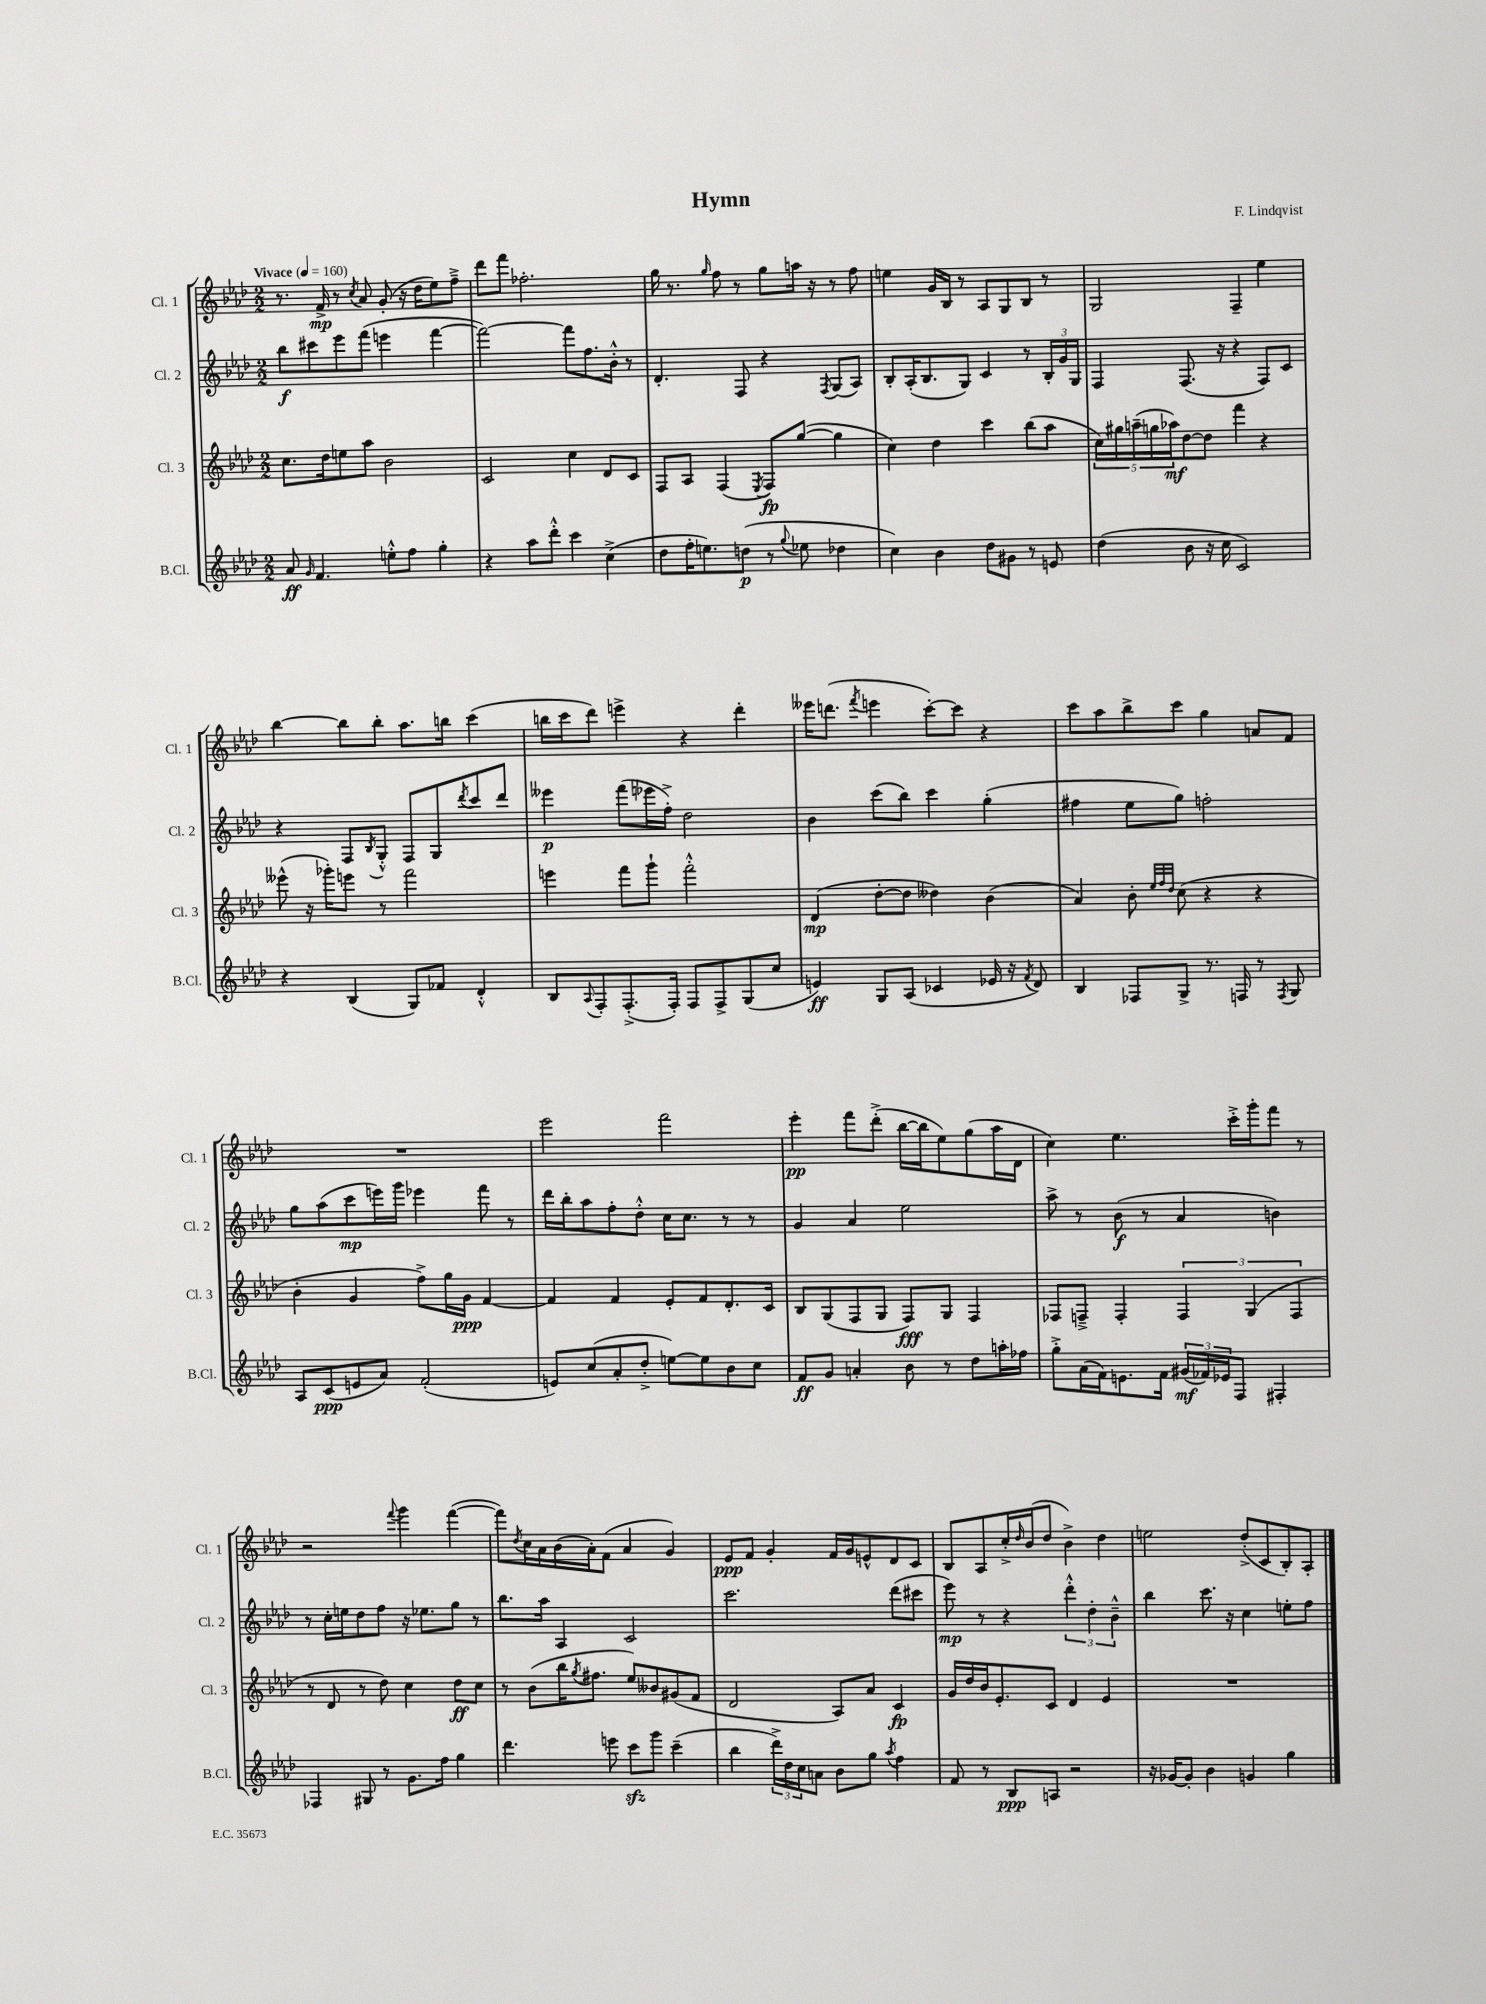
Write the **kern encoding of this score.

**kern	**dynam	**kern	**dynam	**kern	**dynam	**kern	**dynam
*part4	*part4	*part3	*part3	*part2	*part2	*part1	*part1
*staff4	*staff4	*staff3	*staff3	*staff2	*staff2	*staff1	*staff1
*I"B.Cl.	*	*I"Cl. 3	*	*I"Cl. 2	*	*I"Cl. 1	*
*I'B.Cl.	*	*I'Cl. 3	*	*I'Cl. 2	*	*I'Cl. 1	*
*clefG2	*	*clefG2	*	*clefG2	*	*clefG2	*
*k[b-e-a-d-]	*	*k[b-e-a-d-]	*	*k[b-e-a-d-]	*	*k[b-e-a-d-]	*
*M2/2	*	*M2/2	*	*M2/2	*	*M2/2	*
*MM160	*	*MM160	*	*MM160	*	*MM160	*
=1	=1	=1	=1	=1	=1	=1	=1
!	!	!	!	!	!	!LO:TX:a:B:t=Vivace	!
8a-/	ff	8.cc\L	.	8bb-\L	f	8.r	.
16qqg/	.	.	.	.	.	.	.
4.f/	.	.	.	8ccc#X\	.	.	.
.	.	16dd-\k	.	.	.	16f^/	mp
.	.	8een\	.	8eee-\	.	8r	.
.	.	.	.	.	.	8qcc/	.
.	.	8aa-\J	.	(8fff\J	.	8a-/	.
8een'^^\L	.	2b-\	.	4eeen\	.	(8g'/	.
8ff\J	.	.	.	.	.	16r	.
.	.	.	.	.	.	16dd-\KL	.
4gg'\	.	.	.	[4fff\	.	8ee-\)	.
.	.	.	.	.	.	8ff~^\J	.
=2	=2	=2	=2	=2	=2	=2	=2
4r	.	2c/	.	2fff\_)	.	8ddd-\L	.
.	.	.	.	.	.	8fff\J	.
8aa-\L	.	.	.	.	.	2.ff-X'\	.
8ddd-'^^\J	.	.	.	.	.	.	.
4ccc\	.	4cc\	.	8fff\L]	.	.	.
.	.	.	.	8.ff\	.	.	.
(4cc^\	.	8d-/L	.	.	.	.	.
.	.	.	.	16b-'^^\Jk	.	.	.
.	.	8c/J	.	8r	.	.	.
=3	=3	=3	=3	=3	=3	=3	=3
8dd-\L	.	8F/L	.	4.d-'/	.	16gg\	.
.	.	.	.	.	.	8.r	.
16ff'\K	.	8A-/J	.	.	.	.	.
8.een\)	.	.	.	.	.	.	.
.	.	.	.	.	.	16qqgg/	.
.	.	(4F/	.	.	.	8ff\	.
(8ddn\J	p	.	.	8F/	.	8r	.
.	.	8qE-/	.	.	.	.	.
8r	.	8F/L)	fp	4r	.	8gg\L	.
8qqgg/	.	.	.	.	.	.	.
8ee-X\	.	([8gg/J	.	.	.	16aan\Jk	.
.	.	.	.	.	.	16r	.
.	.	.	.	8qF/	.	.	.
4dd-X\	.	4gg\]	.	(8G/L	.	8r	.
.	.	.	.	8A-/J)	.	8ff\	.
=4	=4	=4	=4	=4	=4	=4	=4
4cc\)	.	4cc\)	.	8B-'/L	.	4een\	.
.	.	.	.	(16A-'/K	.	.	.
.	.	.	.	8.B-/	.	.	.
4b-\	.	4dd-\	.	.	.	16g/LL	.
.	.	.	.	.	.	16B-/JJ	.
.	.	.	.	8G/J)	.	8r	.
8dd-\L	.	4ccc\	.	4c/	.	8A-/L	.
8g#X\J	.	.	.	.	.	8G/	.
8r	.	(8bb-\L	.	8r	.	8B-/J	.
8en/	.	8aa-\J	.	24B-'/LL	.	8r	.
.	.	.	.	24g/	.	.	.
.	.	.	.	24G/JJ	.	.	.
=5	=5	=5	=5	=5	=5	=5	=5
(4dd-\	.	20cc\LL)	.	4F/	.	2G/	.
.	.	20gg#X\	.	.	.	.	.
.	.	(20aan~\	.	.	.	.	.
.	.	20ggn\	.	.	.	.	.
.	.	20aa-X\J)	mf	.	.	.	.
8b-\	.	[8dd-\	.	(8.F/	.	.	.
16r	.	8dd-\J]	.	.	.	.	.
16cc\	.	.	.	16r	.	.	.
2c/)	.	4fff\	.	4r	.	4F~/	.
.	.	4r	.	8F/L)	.	4ee-\	.
.	.	.	.	8c/J	.	.	.
!!LO:LB:g=z
=6	=6	=6	=6	=6	=6	=6	=6
4r	.	(8eee--X^^\	.	4r	.	[4bb-\	.
.	.	16r	.	.	.	.	.
.	.	16ggg-X'\KL)	.	.	.	.	.
(4B-/	.	8eeen\J	.	8F/L	.	8bb-\L]	.
.	.	.	.	8qB-/	.	.	.
.	.	8r	.	8G'^^/J	.	8bb-'\J	.
8G/L)	.	2fff\	.	8F/L	.	8.aa-\L	.
8f-X/J	.	.	.	8G/	.	.	.
.	.	.	.	.	.	16bbn\Jk	.
.	.	.	.	8qddd-/	.	.	.
4d-'^^/	.	.	.	8ccc/	.	(4ccc\	.
.	.	.	.	8ddd-/J	.	.	.
=7	=7	=7	=7	=7	=7	=7	=7
8B-/L	.	4eeen\	.	4eee--X\	p	16bbn\LL	.
.	.	.	.	.	.	16ccc\J	.
8qqA-/	.	.	.	.	.	.	.
8F'/	.	.	.	.	.	8ddd-\J)	.
(8.F'^/	.	8fff\L	.	(8fff\L	.	4eeen^\	.
.	.	8ggg`\J	.	16eee-X\L	.	.	.
16F'/Jk)	.	.	.	16ff'^\JJ)	.	.	.
8F/L	.	2fff'^^\	.	2dd-\	.	4r	.
8F^/	.	.	.	.	.	.	.
(8G/	.	.	.	.	.	4ddd-'\	.
8cc/J	.	.	.	.	.	.	.
=8	=8	=8	=8	=8	=8	=8	=8
4en/)	ff	(4d-/	mp	4b-\	.	16eee--X\KL	.
.	.	.	.	.	.	(8.dddn\J	.
.	.	.	.	.	.	8qfff/	.
8G/L	.	[8dd-'\L	.	(8ccc\L	.	4eeen\	.
(8A-/J	.	8dd-\J]	.	8bb-\J)	.	.	.
4c-X/	.	4dd--X\)	.	4ccc\	.	[8ccc'\L)	.
.	.	.	.	.	.	8ccc\J]	.
16e-X/	.	(4b-\	.	(4gg'\	.	4r	.
16r	.	.	.	.	.	.	.
8qf/	.	.	.	.	.	.	.
8d-/)	.	.	.	.	.	.	.
=9	=9	=9	=9	=9	=9	=9	=9
4B-/	.	4a-/)	.	4ff#X\	.	8ccc\L	.
.	.	.	.	.	.	8aa-\	.
8F-X/L	.	8b-'\	.	8ee-\L	.	8bb-^\	.
.	.	32qqee-/LLL	.	.	.	.	.
.	.	32qqff/	.	.	.	.	.
.	.	32qqdd-/JJJ	.	.	.	.	.
8G^/J	.	(8cc\	.	8gg\J)	.	8ccc\J	.
8.r	.	4r	.	2ffn'\	.	4gg\	.
16Fn/	.	.	.	.	.	.	.
8r	.	4r	.	.	.	8an/L	.
8qF/	.	.	.	.	.	.	.
8G/	.	.	.	.	.	8f/J	.
!!LO:LB:g=z
=10	=10	=10	=10	=10	=10	=10	=10
8A-/L	.	4b-'\	.	8gg\L	.	1r	.
(8c/	ppp	.	.	(8aa-\	.	.	.
8en/	.	4g/	.	8ccc\	mp	.	.
8a-/J)	.	.	.	16eeen\L)	.	.	.
.	.	.	.	16ggg\JJ	.	.	.
(2f'/	.	8ff^\L)	.	4eee-X\	.	.	.
.	.	16gg\L	.	.	.	.	.
.	.	16g\JJ	ppp	.	.	.	.
.	.	[4f/	.	8fff\	.	.	.
.	.	.	.	8r	.	.	.
=11	=11	=11	=11	=11	=11	=11	=11
8en/L)	.	4f/]	.	16ddd-\LL	.	2eee-\	.
.	.	.	.	16bb-'\J	.	.	.
(8cc/	.	.	.	8aa-\	.	.	.
8a-'/	.	4f/	.	8ff'\	.	.	.
8dd-'^/J	.	.	.	8dd-'^^\J	.	.	.
[8een\L)	.	8e-'/L	.	16cc\KL	.	2fff\	.
.	.	.	.	8.cc\J	.	.	.
8ee\]	.	8f/	.	.	.	.	.
8b-\	.	8.d-'/	.	8r	.	.	.
8cc\J	.	.	.	8r	.	.	.
.	.	16c/Jk	.	.	.	.	.
=12	=12	=12	=12	=12	=12	=12	=12
8f/L	ff	8B-/L	.	4g/	.	4eee-'\	pp
8g/J	.	(8G/	.	.	.	.	.
4an'/	.	8F/	.	4a-/	.	8fff\L	.
.	.	8G/J	.	.	.	(8ddd-'^\J	.
8b-\	.	8F/L)	fff	2ee-\	.	[16bb-\LL	.
.	.	.	.	.	.	16bb-\J]	.
8r	.	8G/J	.	.	.	8ee-\)	.
8dd-\L	.	4F/	.	.	.	(8gg\	.
16aan'\L	.	.	.	.	.	16aa-\L	.
16ff-X\JJ	.	.	.	.	.	16d-\JJ	.
=13	=13	=13	=13	=13	=13	=13	=13
8gg'^\L	.	8F-X/L	.	8aa-^\	.	4cc\)	.
(16a-\L	.	8Fn~^/J	.	8r	.	.	.
16f\J)	.	.	.	.	.	.	.
8.en\	.	4F'/	.	(8b-\	f	4.ee-\	.
.	.	.	.	8r	.	.	.
16f\Jk	.	.	.	.	.	.	.
(24g#X/LL	mf	6F/	.	4a-/	.	.	.
24f-X/)	.	.	.	.	.	.	.
24e-X/J	.	.	.	.	.	.	.
8F/J	.	.	.	.	.	16ccc'^\LL	.
.	.	(6G/	.	.	.	.	.
.	.	.	.	.	.	16ggg'\J	.
4F#X'/	.	.	.	4bn\)	.	8fff\J	.
.	.	6F/	.	.	.	.	.
.	.	.	.	.	.	8r	.
!!LO:LB:g=z
=14	=14	=14	=14	=14	=14	=14	=14
4F-X/	.	8r	.	8r	.	2r	.
.	.	8d-/	.	16cc'\LL	.	.	.
.	.	.	.	16een\J	.	.	.
8G#X/	.	8r	.	8dd-\	.	.	.
8r	.	8dd-\)	.	8ff\J	.	.	.
.	.	.	.	.	.	8qqfff/	.
8.g\L	.	4cc\	.	16r	.	4ggg\	.
.	.	.	.	8.ee-X\L	.	.	.
16ff\Jk	.	.	.	.	.	.	.
4gg\	.	8dd-\L	ff	8gg\J	.	([4fff\	.
.	.	8cc\J	.	8r	.	.	.
=15	=15	=15	=15	=15	=15	=15	=15
4.ddd-\	.	8r	.	8.bb-\L	.	8fff\L])	.
.	.	.	.	.	.	8qdd-/	.
.	.	(8b-\L	.	.	.	16cc\L	.
.	.	.	.	16aa-\Jk	.	16a-\	.
.	.	16bb-\K	.	4A-/	.	(16b-\	.
.	.	8qgg/	.	.	.	.	.
.	.	8.ff#X\J	.	.	.	16a-'\J)	.
8eeen\	.	.	.	.	.	(8f\J	.
8ccczz\L	.	8ee-/L)	.	2c/	.	4a-/	.
8ggg\J	.	8b--X/	.	.	.	.	.
(4ccc~\	.	(8g#X/	.	.	.	4g/)	.
.	.	8f/J	.	.	.	.	.
=16	=16	=16	=16	=16	=16	=16	=16
4bb-\	.	2d-/	.	2.ccc\	.	8e-/L	ppp
.	.	.	.	.	.	8f/J	.
24ddd-^\LL)	.	.	.	.	.	4g'/	.
24dd-\	.	.	.	.	.	.	.
24cc\J	.	.	.	.	.	.	.
8an\J	.	.	.	.	.	.	.
8b-\L	.	8A-/L)	.	.	.	16f/LL	.
.	.	.	.	.	.	16g/J	.
8gg\J	.	8a-/J	.	.	.	8en^^/	.
8qaa-/	.	.	.	.	.	.	.
4ff\	.	4c/	fp	(8ddd-\L	.	8d-/	.
.	.	.	.	8ccc#X\J	.	8c/J	.
=17	=17	=17	=17	=17	=17	=17	=17
8f/	.	16g/LL	.	8eee-\)	mp	8B-/L	.
.	.	16dd-/	.	.	.	.	.
8r	.	16b-/J	.	8r	.	8A-/	.
.	.	8.e-'/	.	.	.	.	.
8B-/L	ppp	.	.	4r	.	16cc'^/L	.
.	.	.	.	.	.	16qqdd-/	.
.	.	.	.	.	.	(16b-/J	.
8An/J	.	8c/J	.	.	.	8dd-/J	.
2r	.	4d-/	.	6ddd-'^^\	.	4b-^\)	.
.	.	.	.	6dd-'\	.	.	.
.	.	4e-/	.	.	.	4dd-\	.
.	.	.	.	6b-~^^\	.	.	.
=18	=18	=18	=18	=18	=18	=18	=18
16r	.	1r	.	4bb-\	.	2een\	.
[16g-X/KL	.	.	.	.	.	.	.
8g-'/J]	.	.	.	.	.	.	.
4b-\	.	.	.	8.ccc\	.	.	.
.	.	.	.	16r	.	.	.
4gn/	.	.	.	4cc\	.	(8dd-'^/L	.
.	.	.	.	.	.	8c/	.
4gg\	.	.	.	8een'\L	.	8B-'/)	.
.	.	.	.	8ff\J	.	8A-'/J	.
==	==	==	==	==	==	==	==
*-	*-	*-	*-	*-	*-	*-	*-
